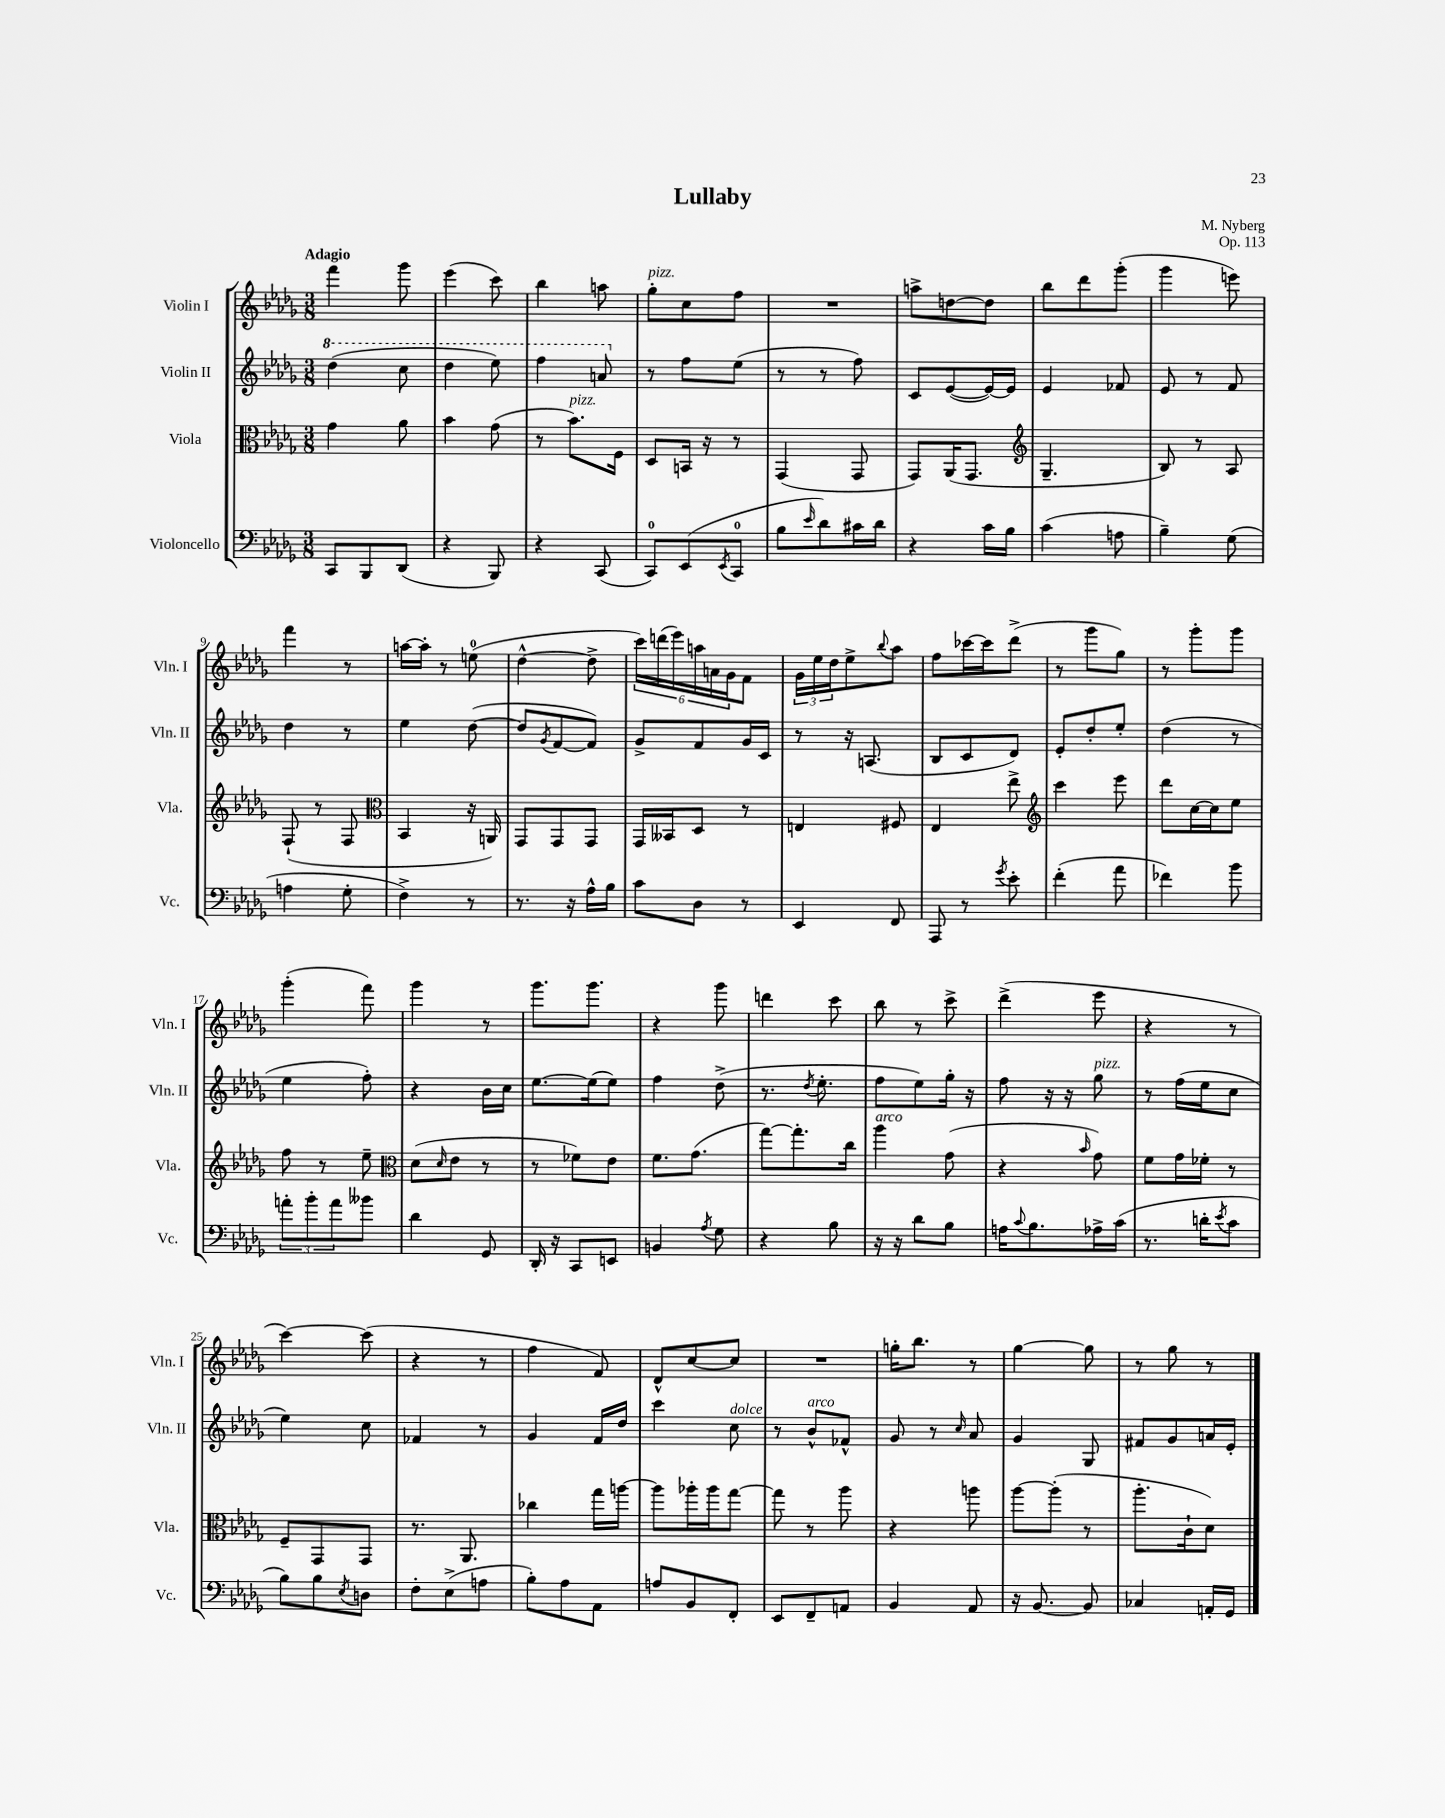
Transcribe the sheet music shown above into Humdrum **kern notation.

**kern	**kern	**kern	**kern
*part4	*part3	*part2	*part1
*staff4	*staff3	*staff2	*staff1
*I"Violoncello	*I"Viola	*I"Violin II	*I"Violin I
*I'Vc.	*I'Vla.	*I'Vln. II	*I'Vln. I
*clefF4	*clefC3	*clefG2	*clefG2
*k[b-e-a-d-g-]	*k[b-e-a-d-g-]	*k[b-e-a-d-g-]	*k[b-e-a-d-g-]
*M3/8	*M3/8	*M3/8	*M3/8
*	*	*8va	*
=1	=1	=1	=1
!	!	!	!LO:TX:a:B:t=Adagio
8CC/L	4g-\	(4ddd-\	4fff\
8BBB-/	.	.	.
(8DD-/J	8a-\	8ccc\	8ggg-\
=2	=2	=2	=2
4r	4b-\	4ddd-\	(4eee-\
8BBB-/)	(8g-\	8eee-\)	8ccc\)
=3	=3	=3	=3
4r	8r	4fff\	4bb-\
!	!LO:TX:a:i:t=pizz.	!	!
.	8.b-\L)	.	.
(8CC/	.	8aan/	8aan\
.	16F\Jk	.	.
=4	=4	=4	=4
*	*	*X8va	*
!	!	!	!LO:TX:a:i:t=pizz.
8CC/L)	8D-/L	8r	8gg-'\L
(8EE-/	16BBn/Jk	8ff\L	8cc\
.	16r	.	.
8qEE-/	.	.	.
8CC/J	8r	(8ee-\J	8ff\J
=5	=5	=5	=5
8B-\L	(4GG-/	8r	4.r
16qqe-/	.	.	.
8d-\)	.	8r	.
16c#X\L	8GG-/	8ff\)	.
16d-\JJ	.	.	.
=6	=6	=6	=6
4r	8GG-/L)	8c/L	8aan^\L
.	(16AA-/K	([8e-/	[8ddn\
.	8.GG-/J	.	.
16c\LL	.	16e-/L_)	8dd\J]
16B-\JJ	.	16e-/JJ]	.
=7	=7	=7	=7
*	*clefG2	*	*
(4c\	4.G-~/	4e-/	8bb-\L
.	.	.	8ddd-\
8An\	.	8f-X/	(8ggg-'\J
=8	=8	=8	=8
4B-~\)	8B-/)	8e-/	4ggg-\
.	8r	8r	.
(8G-\	8A-/	8f/	8eeen\)
!!LO:LB:g=z
=9	=9	=9	=9
4An\	(8F`/	4dd-\	4fff\
.	8r	.	.
8G-'\	8F/	8r	8r
=10	=10	=10	=10
*	*clefC3	*	*
4F^\)	4BB-/	4ee-\	[16aan\LL
.	.	.	16aa'\JJ]
.	.	.	8r
8r	16r	([8dd-\	(8een\
.	16AAn/)	.	.
=11	=11	=11	=11
8.r	8GG-/L	8dd-/L]	[4dd-^^\
.	.	8qg-/	.
.	8GG-/	[8f/	.
16r	.	.	.
16A-^^\LL	8GG-/J	8f/J])	8dd-^\]
16B-\JJ	.	.	.
=12	=12	=12	=12
8c\L	16GG-/LL	8g-^/L	24ccc\LL)
.	.	.	(24dddn\
.	16BB--X/J	.	.
.	.	.	24eee-\)
8D-\J	8D-/J	8f/	24aan\
.	.	.	24an\
.	.	.	24g-\J
8r	8r	16g-/L	8f\J
.	.	16c/JJ	.
=13	=13	=13	=13
4EE-/	4En/	8r	24g-\LL
.	.	.	24ee-\
.	.	.	24dd-\J
.	.	16r	8ee-^\
.	.	(8.An/	.
.	.	.	8qqbb-/
8FF/	8F#X/	.	8aa-\J
=14	=14	=14	=14
8AAA-/	4E-/	8B-/L	8ff\L
8r	.	8c/	[16ccc-X\L
.	.	.	16ccc-\J]
8qg-/	.	.	.
8e-'\	8ee-^\	8d-/J)	(8ddd-^\J
=15	=15	=15	=15
*	*clefG2	*	*
(4f'\	4ccc\	8e-'/L	8r
.	.	8dd-'/	8ggg-\L
8a-\	8eee-\	8ee-'/J	8gg-\J)
=16	=16	=16	=16
4f-X\)	8ddd-\L	(4dd-\	8r
.	[16cc\L	.	8ggg-'\L
.	16cc\J]	.	.
8b-\	8ee-\J	8r	8ggg-\J
!!LO:LB:g=z
=17	=17	=17	=17
12an'\L	8ff\	4ee-\	(4ggg-'\
12b-'\	.	.	.
.	8r	.	.
12a\	.	.	.
8b--X\J	8ee-~\	8ff'\)	8fff\)
=18	=18	=18	=18
*	*clefC3	*	*
4d-\	(8d-\L	4r	4ggg-\
.	16qqd-/	.	.
.	8e-\J	.	.
8GG-/	8r	16b-\LL	8r
.	.	16cc\JJ	.
=19	=19	=19	=19
16DD-'/	8r	[8.ee-\L	8.ggg-\L
16r	.	.	.
8CC/L	8f-X\L)	.	.
.	.	(16ee-\k]	8.ggg-\J
8EEn/J	8e-\J	8ee-\J)	.
=20	=20	=20	=20
4BBn/	8.f\L	4ff\	4r
.	(8.g-\J	.	.
8qA-/	.	.	.
8G-\	.	(8dd-^\	8ggg-\
=21	=21	=21	=21
4r	[8gg-\L)	8.r	4dddn\
.	8.gg-'\]	.	.
.	.	8qdd-/	.
.	.	8.ee-'\	.
8B-\	.	.	8ccc\
.	16cc\Jk	.	.
=22	=22	=22	=22
!	!LO:TX:a:i:t=arco	!	!
16r	4aa-\	8ff\L	8bb-\
16r	.	.	.
8d-\L	.	8ee-\)	8r
8B-\J	(8g-\	16gg-'\Jk	8ccc^\
.	.	16r	.
=23	=23	=23	=23
16An\KL	4r	8ff\	(4ddd-^\
8qqc/	.	.	.
8.B-\	.	.	.
.	.	16r	.
.	.	16r	.
.	16qqb-/	.	.
!	!	!LO:TX:a:i:t=pizz.	!
16A-X^\L	8g-\)	8gg-\	8eee-\
(16c\JJ	.	.	.
=24	=24	=24	=24
8.r	8f\L	8r	4r
.	16g-\L	(16ff\LL	.
16dn'\KL	16f-X'\JJ	16ee-\J	.
8qe-/	.	.	.
8c\J	8r	8cc\J	8r
!!LO:LB:g=z
=25	=25	=25	=25
8B-\L)	8F~/L	4ee-\)	[4ccc\)
8B-\	8GG-/	.	.
8qE-/	.	.	.
8Dn\J	8GG-/J	8cc\	(8ccc\]
=26	=26	=26	=26
8F'\L	8.r	4f-X/	4r
(8E-^\	.	.	.
.	8.AA-/	.	.
8An\J	.	8r	8r
=27	=27	=27	=27
8B-'\L)	4cc-X\	4g-/	4ff\
8A-\	.	.	.
8AA-\J	16gg-\LL	16f/LL	8f/)
.	[16aan\JJ	16dd-/JJ	.
=28	=28	=28	=28
8An/L	8aa\L]	4ccc\	8d-^^/L
8BB-/	16aa-X'\L	.	[8cc/
.	16aa-\J	.	.
!	!	!LO:TX:a:i:t=dolce	!
8FF'/J	[8gg-\J	8cc\	8cc/J]
=29	=29	=29	=29
8EE-/L	8gg-\]	8r	4.r
!	!	!LO:TX:a:i:t=arco	!
8FF~/	8r	8b-^^/L	.
8AAn/J	8aa-\	8f-X^^/J	.
=30	=30	=30	=30
4BB-/	4r	8g-/	16ggn'\KL
.	.	.	8.bb-\J
.	.	8r	.
.	.	16qqcc/	.
8AA-/	8aan\	8a-/	8r
=31	=31	=31	=31
16r	[8aa-\L	4g-/	[4gg-\
[8.BB-/	.	.	.
.	(8aa-'\J]	.	.
8BB-/]	8r	8G-/	8gg-\]
=32	=32	=32	=32
4C-X/	8.aa-'\L	8f#X/L	8r
.	.	8g-/	8gg-\
.	16c`\k	.	.
16AAn'/LL	8d-\J)	16an/L	8r
16GG-/JJ	.	16e-'/JJ	.
==	==	==	==
*-	*-	*-	*-
